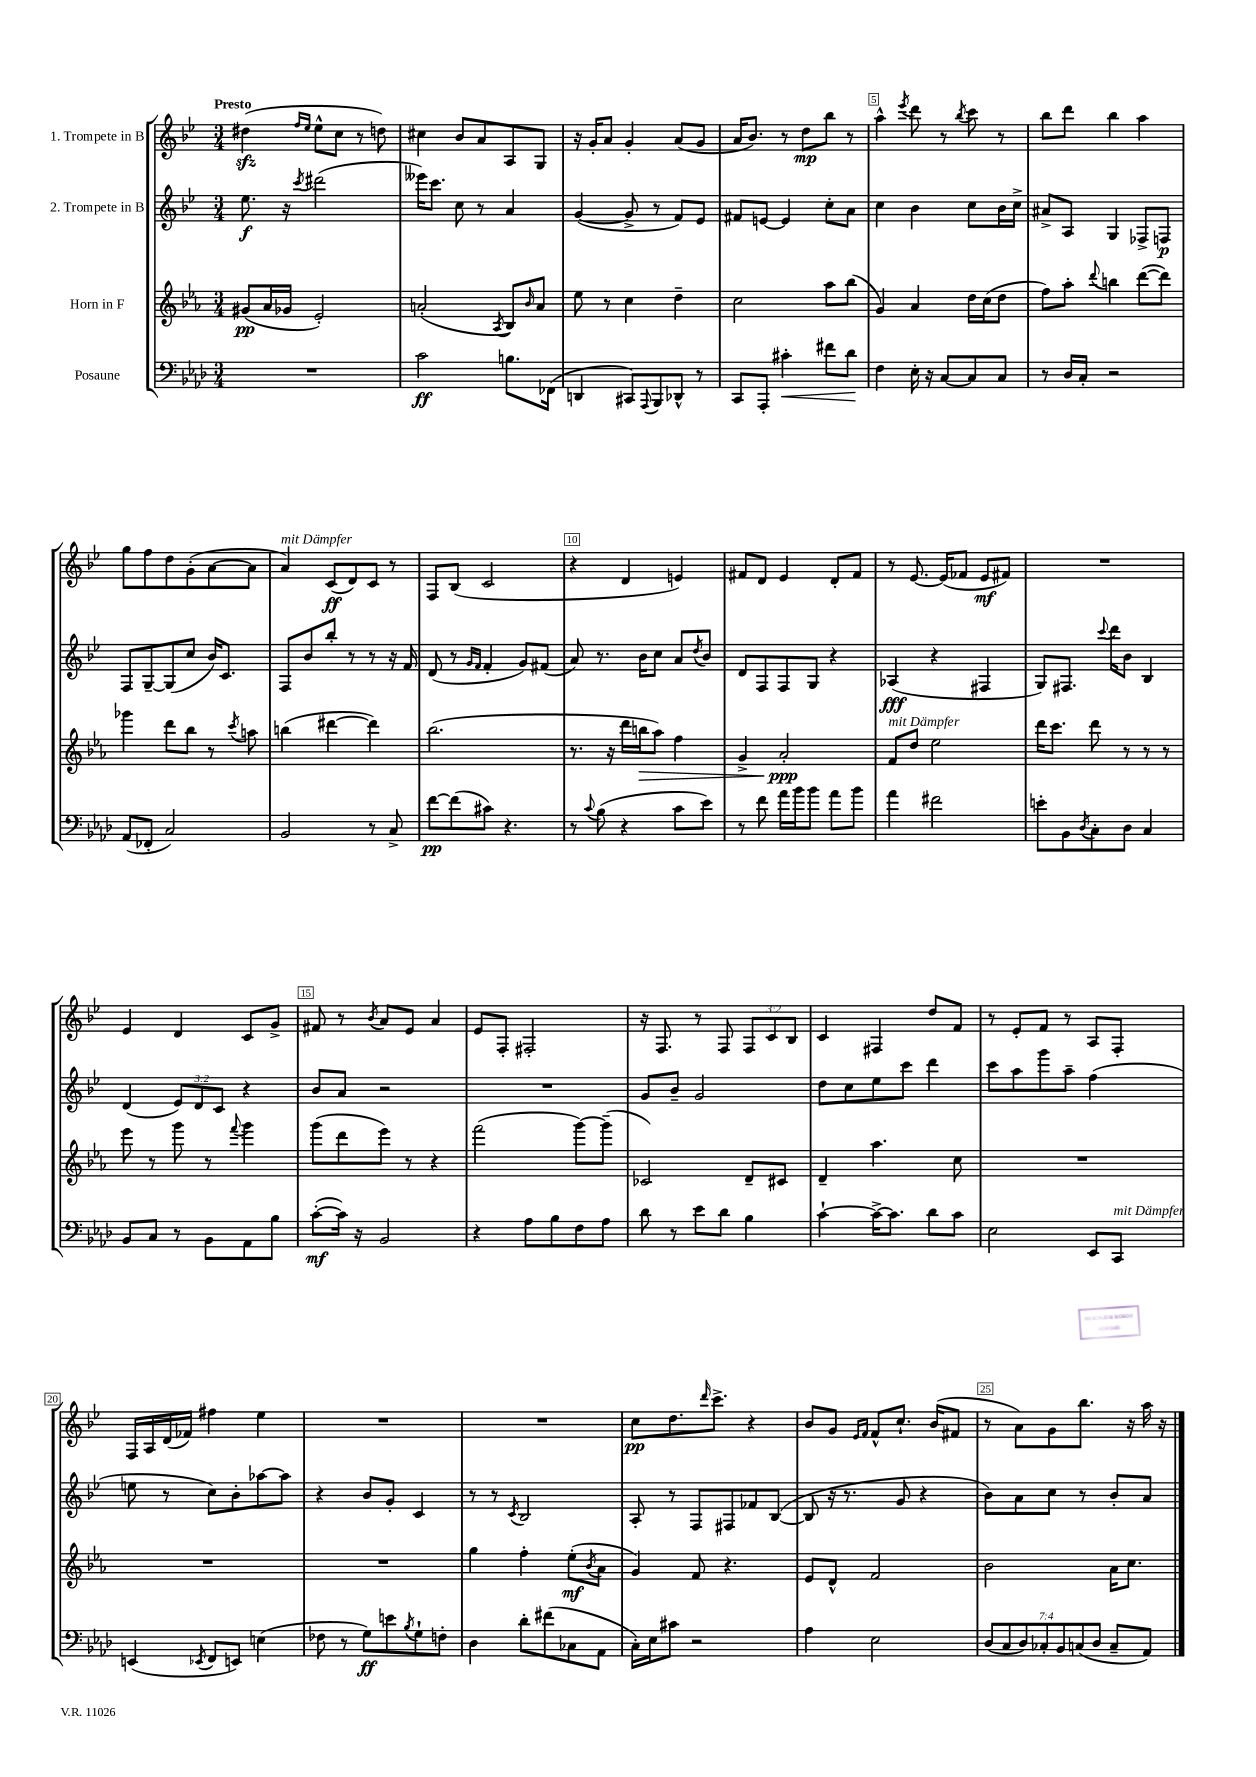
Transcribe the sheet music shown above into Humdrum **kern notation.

**kern	**kern	**kern	**kern
*staff4	*staff3	*staff2	*staff1
*clefF4	*clefG2	*clefG2	*clefG2
*k[b-e-a-d-]	*k[b-e-a-]	*k[b-e-]	*k[b-e-]
*M3/4	*M3/4	*M3/4	*M3/4
2.r	(8g#	8.ee-	(4dd#
.	16a-	.	.
.	16g-	16r	.
.	.	.	16qqff
.	.	8qccc	16qqee-
.	2e-')	(2ddd#	8ee-^^
.	.	.	8cc
.	.	.	8r
.	.	.	8dd)
=	=	=	=
2c	(2a'	16eee--)	4cc#
.	.	8.ccc	.
.	.	8cc	8b-
.	.	8r	8a
.	8qA-	.	.
8.B	8B-)	4a	8A
.	16qqb-	.	.
.	8a	.	8G
(16FF-	.	.	.
=	=	=	=
4DD	8ee-	([4g	16r
.	.	.	16g'
.	8r	.	8a
8CC#)	4cc	8g^]	4g'
8qqAAA-	.	.	.
8BBB-	.	8r	.
8DD-^^	4dd~	8f)	(8a
8r	.	8e-	8g
=	=	=	=
8CC	2cc	8f#	16a
.	.	.	8.b-)
8AAA-'	.	[8e	.
4c#'	.	4e]	8r
.	.	.	8dd
8f#	8aa-	8cc'	8bb-
8d-	(8bb-	8a	8r
=	=	=	=
4F	4g)	4cc	4aa^^
.	.	.	8qeee-
16E-'	4a-	4b-	8ddd
16r	.	.	.
[8C	.	.	8r
.	.	.	8qbb-
8C]	16dd	8cc	8ccc
.	(16cc	.	.
8C	8dd	16b-	8r
.	.	16cc^	.
=	=	=	=
8r	8ff)	8a#^	8bb-
16D-	8aa-'	8A	8ddd
16C'	.	.	.
.	8qqddd	.	.
2r	4bb	4G	4bb-
.	([8ddd	8F-^	4aa
.	8ddd])	8F	.
=	=	=	=
(8AA-	4ggg-	8F	8gg
8FF-'	.	[8G~	8ff
2C)	8ddd	(8G]	8dd
.	8bb-	8cc	(8g'
.	8r	16b-)	[8a
.	.	8.c	.
.	8qccc	.	.
.	8aa	.	8a]
=	=	=	=
2BB-	(4bb	8F	4a)
.	.	8b-	.
.	[4ddd#	8bb-'	(8c
.	.	8r	8d)
8r	4ddd#])	8r	8c
8C^	.	16r	8r
.	.	16f	.
=	=	=	=
[8f	(2.bb-	(8d	8F
(8f]	.	8r	(8B-
.	.	16qqg	.
.	.	16qqf	.
8c#)	.	4f'	2c
4.r	.	.	.
.	.	8g)	.
.	.	(8f#	.
=	=	=	=
8r	8.r	8a)	4r
8qqc	.	.	.
(8B-	.	8.r	.
.	16r	.	.
4r	16ddd	.	4d
.	16bb	16b-	.
.	8aa-)	8cc	.
8c	4ff	8a	4e)
.	.	8qdd	.
8e-)	.	8b-	.
=	=	=	=
8r	4g^	8d	8f#
8f	.	8F	8d
16a-	2a-'	8F	4e-
16b-	.	.	.
8b-	.	8G	.
8a-	.	4r	8d'
8b-	.	.	8f#
=	=	=	=
4a-	8f	(4A-	8r
.	8dd	.	[8.e-
2f#	2ee-	4r	.
.	.	.	(16e-]
.	.	.	8f-
.	.	4F#	8e-
.	.	.	8f#)
=	=	=	=
8e'	16ddd	8G)	2.r
.	8.ccc	.	.
8BB-	.	8.F#	.
8qD-	.	.	.
8C'	8ddd	.	.
.	.	8qqccc	.
.	.	16ddd	.
8D-	8r	8b-	.
4C	8r	4B-	.
.	8r	.	.
=	=	=	=
8BB-	8eee-	(4d	4e-
8C	8r	.	.
8r	8ggg	12e-)	4d
.	.	12d	.
8BB-	8r	.	.
.	.	12c	.
.	8qqfff	.	.
8AA-	4ggg	4r	8c
8B-	.	.	8g^
=	=	=	=
([8c'	(8ggg	8b-	8f#
16c])	8ddd	8a	8r
16r	.	.	.
.	.	.	8qb-
2BB-	8eee-)	2r	8a
.	8r	.	8e-
.	4r	.	4a
=	=	=	=
4r	(2fff	2.r	8e-
.	.	.	8F'
8A-	.	.	2F#'
8B-	.	.	.
8F	[8ggg)	.	.
8A-	(8ggg~]	.	.
=	=	=	=
8d-	2c-)	8g	16r
.	.	.	8.F
8r	.	8b-~	.
8e-	.	2g	8r
8d-	.	.	8F
4B-	8d~	.	12F
.	.	.	12c
.	8c#	.	.
.	.	.	12B-
=	=	=	=
[4c`	4d~	8dd	4c
.	.	8cc	.
16c^_	4.aa-	8ee-	4F#
8.c]	.	.	.
.	.	8ccc	.
8d-	.	4ddd	8dd
8c	8cc	.	8f
=	=	=	=
2E-	2.r	8ccc	8r
.	.	8aa	8e-'
.	.	8ggg	8f
.	.	8aa~	8r
8EE-	.	(4ff	8A
8CC	.	.	8F'
=	=	=	=
(4EE	2.r	8ee	16F
.	.	.	16A
.	.	8r	(16d
.	.	.	16f-)
8qEE-	.	.	.
8FF	.	8cc)	4ff#
8EE)	.	8b-'	.
(4E	.	[8aa-	4ee-
.	.	8aa-]	.
=	=	=	=
8F-	2.r	4r	2.r
8r	.	.	.
8G)	.	8b-	.
8e	.	8g'	.
8qB-	.	.	.
8G`	.	4c	.
8F'	.	.	.
=	=	=	=
4D-	4gg	8r	2.r
.	.	8r	.
.	.	8qc	.
8d-'	4ff'	2B-	.
(8f#	.	.	.
8C-	(8ee-'	.	.
.	8qb-	.	.
8AA-	8a-	.	.
=	=	=	=
16C')	4g)	8A'	8cc
16E-	.	.	.
8c#	.	8r	8.dd
2r	8f	8F	.
.	.	.	16qqddd
.	.	.	8.ccc^
.	4.r	8F#	.
.	.	8f-	4r
.	.	([8B-	.
=	=	=	=
4A-	8e-	8B-]	8b-
.	8d^^	16r	8g
.	.	8.r	.
.	.	.	16qqe-
.	.	.	16qqf
2E-	2f	.	8f^^
.	.	8g	8.cc`
.	.	4r	.
.	.	.	(16b-
.	.	.	8f#
=	=	=	=
(14D-	2b-	8b-)	8r
14C	.	.	.
.	.	8a	8a)
14D-)	.	.	.
14C-'	.	.	.
.	.	8cc	8g
14BB-	.	.	.
(14C	.	.	.
.	.	8r	8.bb-
14D-	.	.	.
8C~	16a-	8b-'	.
.	8.cc	.	16r
8AA-)	.	8a	16aa
.	.	.	16r
==	==	==	==
*-	*-	*-	*-
